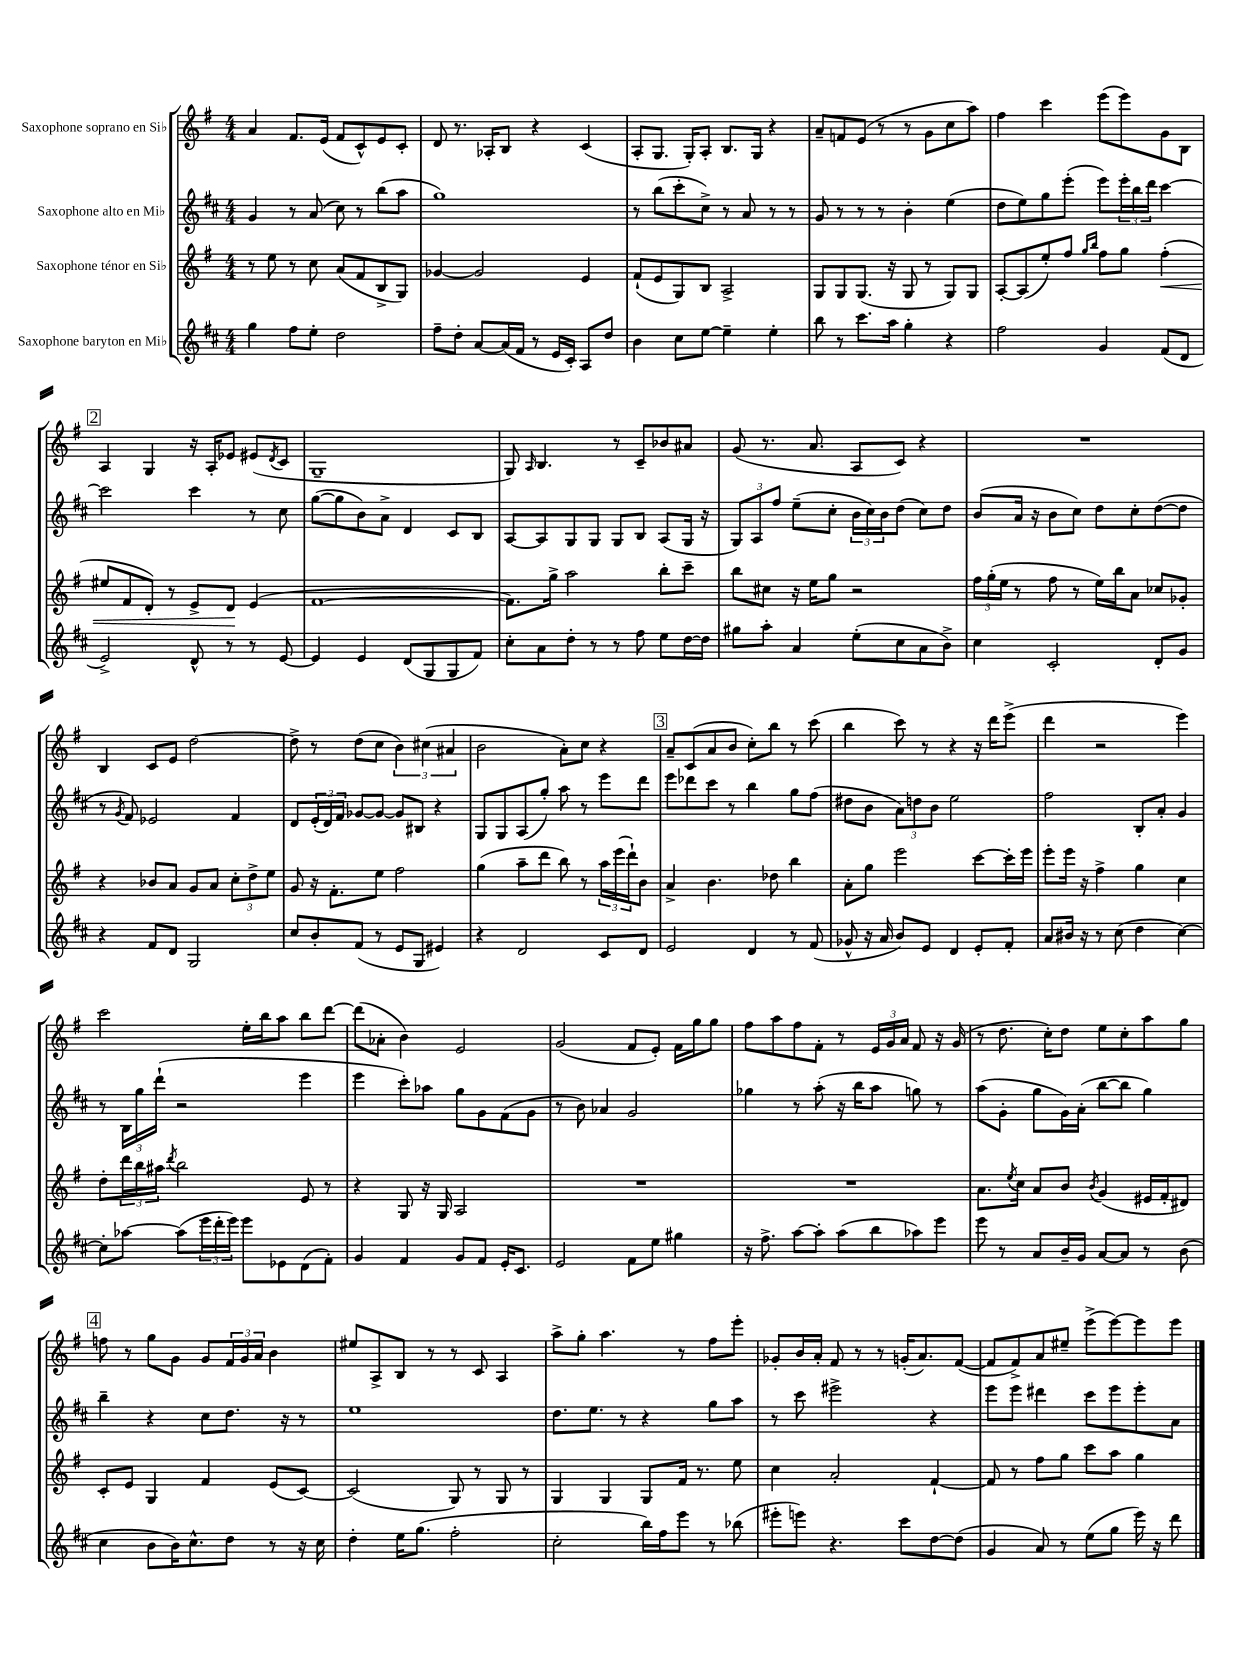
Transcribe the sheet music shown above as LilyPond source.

<<
\new StaffGroup <<
\new Staff = "s0" \with { instrumentName = "Saxophone soprano en Sib" } {
    \clef treble \key g \major \numericTimeSignature \time 4/4
    a'4 fis'8. e'16( fis'8 c'8-^) e'8 c'8-. |
    d'8 r8. aes16-. b8 r4 c'4( |
    a8-. g8. g16-.) a8-. b8. g16 r4 |
    a'8-- f'8 e'8( r8 r8 g'8 c''8 a''8) |
    fis''4 c'''4 e'''8( e'''8) g'8 b8 |
    \mark \markup { \box "2" } a4 g4 r16 a16-. ees'8 eis'8( \acciaccatura { d'8 } c'8 |
    g1-- |
    g8) \grace { a16 } b4. r8 c'8-- bes'8 ais'8 |
    g'8( r8. a'8. a8 c'8) r4 |
    R1 |
    b4 c'8 e'8 d''2~ |
    d''8-> r8 d''8( c''8 \tuplet 3/2 { b'4) cis''4( ais'4 } |
    b'2 a'8-.) c''8 r4 |
    \mark \markup { \box "3" } a'8-- c'8( a'8 b'8 c''8-.) b''8 r8 c'''8( |
    b''4 c'''8) r8 r4 r16 d'''16 e'''8->( |
    d'''4 r2 e'''4) |
    c'''2 e''16-. b''16 a''8 b''8 d'''8~ |
    d'''8( aes'8-. b'4) e'2 |
    g'2( fis'8 e'8-.) fis'16 g''16 g''8 |
    fis''8 a''8 fis''8 fis'8-. r8 \tuplet 3/2 { e'16 g'16 a'16 } fis'8 r16 g'16( |
    r8 d''8. c''16-.) d''8 e''8 c''8-. a''8 g''8 |
    \mark \markup { \box "4" } f''8 r8 g''8 g'8 g'8 \tuplet 3/2 { fis'16 g'16 a'16 } b'4 |
    eis''8 a8-> b8 r8 r8 c'8 a4 |
    a''8-> g''8-. a''4. r8 fis''8 e'''8-. |
    ges'8-. b'16 a'16-. fis'8 r8 r8 g'16-.( a'8.) fis'8~( |
    fis'8 fis'8->) a'8 eis''8-- e'''8->( e'''8~) e'''8 e'''8 \bar "|." |
}
\new Staff = "s1" \with { instrumentName = "Saxophone alto en Mib" } {
    \clef treble \key d \major \numericTimeSignature \time 4/4
    g'4 r8 a'8( cis''8) r8 b''8( a''8 |
    g''1) |
    r8 b''8( cis'''8-. cis''8->) r8 a'8 r8 r8 |
    g'8 r8 r8 r8 b'4-. e''4( |
    d''8 e''8) g''8 e'''8-.( e'''8) \tuplet 3/2 { e'''16-. b''16 d'''16 } cis'''4~ |
    \mark \markup { \box "2" } cis'''2 cis'''4 r8 cis''8 |
    g''8~( g''8 b'8) a'8-> d'4 cis'8 b8 |
    a8~ a8 g8 g8 g8 b8 a8( g16 r16 |
    \tuplet 3/2 { g8) a8 fis''8 } e''8--( cis''8-. \tuplet 3/2 { b'16 cis''16) b'16 } d''8( cis''8) d''8 |
    b'8( a'16 r16 b'8 cis''8) d''8 cis''8-. d''8~( d''8 |
    r8 \acciaccatura { g'8 } fis'8) ees'2 fis'4 |
    d'8 \tuplet 3/2 { e'16-.( d'16) fis'16 } ges'8~ ges'8~ ges'8 bis8 r4 |
    g8 g8 a8( g''8-.) a''8 r8 e'''8 d'''8 |
    \mark \markup { \box "3" } e'''8 des'''8 cis'''8 r8 b''4 g''8 fis''8( |
    dis''8 b'8 \tuplet 3/2 { a'8) d''8 b'8 } e''2 |
    fis''2 b8-. a'8-. g'4 |
    r8 \tuplet 3/2 { b16 g''16 d'''16-!( } r2 e'''4 |
    e'''4 cis'''8-.) aes''8 g''8 g'8 fis'8( g'8 |
    r8 b'8) aes'4 g'2 |
    ges''4 r8 a''8-.( r16 b''16 a''8 g''8) r8 |
    a''8( g'8-. g''8 g'16) a'16-.( b''8~ b''8 g''4) |
    \mark \markup { \box "4" } b''4-- r4 cis''8 d''8. r16 r8 |
    e''1 |
    d''8. e''8. r8 r4 g''8 a''8 |
    r8 cis'''8 eis'''2-> r4 |
    e'''8 e'''8 dis'''4 cis'''8 e'''8 e'''8-. a'8 \bar "|." |
}
\new Staff = "s2" \with { instrumentName = "Saxophone ténor en Sib" } {
    \clef treble \key g \major \numericTimeSignature \time 4/4
    r8 e''8 r8 c''8 a'8( fis'8 b8-> g8) |
    ges'4~ ges'2 e'4 |
    fis'8-!( e'8 g8) b8 a2-> |
    g8 g8 g8.( r16 g8 r8 g8) g8 |
    a8~-. a8( e''8-.) fis''8 \grace { g''16 b''16 } fis''8 g''8 fis''4-.\<( |
    \mark \markup { \box "2" } eis''8 fis'8 d'8-.) r8 e'8-> d'8\! e'4( |
    fis'1~ |
    fis'8.) g''16-> a''2 b''8-. c'''8-- |
    b''8 cis''8 r16 e''16 g''8 r2 |
    \tuplet 3/2 { fis''16 g''16-.( e''16 } r8 fis''8 r8 e''16) b''16 a'8 ces''8 ges'8-. |
    r4 bes'8 a'8 g'8 a'8 \tuplet 3/2 { c''8-. d''8-> e''8 } |
    g'8 r16 fis'8.-. e''8 fis''2 |
    g''4( a''8-- d'''8 b''8) r8 \tuplet 3/2 { a''16 e'''16( d'''16-!) } b'8 |
    \mark \markup { \box "3" } a'4-> b'4. des''8 b''4 |
    a'8-. g''8 e'''2 c'''8~ c'''16-. e'''16 |
    e'''8-. e'''16 r16 fis''4-> g''4 c''4 |
    d''8-. \tuplet 3/2 { d'''16 b''16 ais''16 } \acciaccatura { d'''8 } b''2 e'8 r8 |
    r4 g8 r16 g16 a2 |
    R1 |
    R1 |
    a'8. \acciaccatura { e''8 } c''16 a'8 b'8 \acciaccatura { b'8 } g'4( eis'16 fis'16-. dis'8) |
    \mark \markup { \box "4" } c'8-. e'8 g4 fis'4 e'8( c'8~) |
    c'2( g8) r8 g8 r8 |
    g4 g4 g8 fis'16 r8. e''8 |
    c''4 a'2-. fis'4~-! |
    fis'8 r8 fis''8 g''8 c'''8 a''8 g''4 \bar "|." |
}
\new Staff = "s3" \with { instrumentName = "Saxophone baryton en Mib" } {
    \clef treble \key d \major \numericTimeSignature \time 4/4
    g''4 fis''8 e''8-. d''2 |
    fis''8-- d''8-. a'8~ a'16( fis'16 r8 e'16 cis'16-.) a8 d''8 |
    b'4 cis''8 e''8~ e''4-- e''4-. |
    b''8 r8 cis'''8. a''16 g''4-. r4 |
    fis''2 g'4 fis'8( d'8 |
    \mark \markup { \box "2" } e'2->) d'8-^ r8 r8 e'8~ |
    e'4 e'4 d'8( g8 g8 fis'8) |
    cis''8-. a'8 d''8-. r8 r8 fis''8 e''8 d''16~ d''16 |
    gis''8 a''8-. a'4 e''8-.( cis''8 a'8 b'8->) |
    cis''4 cis'2-. d'8-. g'8 |
    r4 fis'8 d'8 g2 |
    cis''8 b'8-. fis'8( r8 e'8 g8 eis'4) |
    r4 d'2 cis'8 d'8 |
    \mark \markup { \box "3" } e'2 d'4 r8 fis'8( |
    ges'8-^ r16 a'16 b'8) e'8 d'4 e'8-. fis'8-. |
    a'8 bis'16 r16 r8 cis''8( d''4 cis''4~) |
    cis''8-. aes''8~ aes''8( \tuplet 3/2 { e'''16 d'''16-. e'''16) } e'''8 ees'8 d'8( fis'8-.) |
    g'4 fis'4 g'8 fis'8 e'16-. cis'8. |
    e'2 fis'8 e''8 gis''4 |
    r16 fis''8.-> a''8~ a''8-. a''8( b''8 aes''8) e'''8 |
    e'''8 r8 a'8 b'16-- g'16 a'8~ a'8 r8 b'8( |
    \mark \markup { \box "4" } cis''4 b'8 b'16) cis''8.-^ d''8 r8 r16 cis''16 |
    d''4-. e''16 g''8.( fis''2-. |
    cis''2-. b''16) fis''16 e'''8 r8 bes''8( |
    eis'''8-. e'''8) r4. cis'''8 d''8~ d''8( |
    g'4 a'8) r8 e''8( g''8 e'''16) r16 d'''8 \bar "|." |
}
>>
>>
\layout { \context { \Score \remove "Bar_number_engraver" } }
